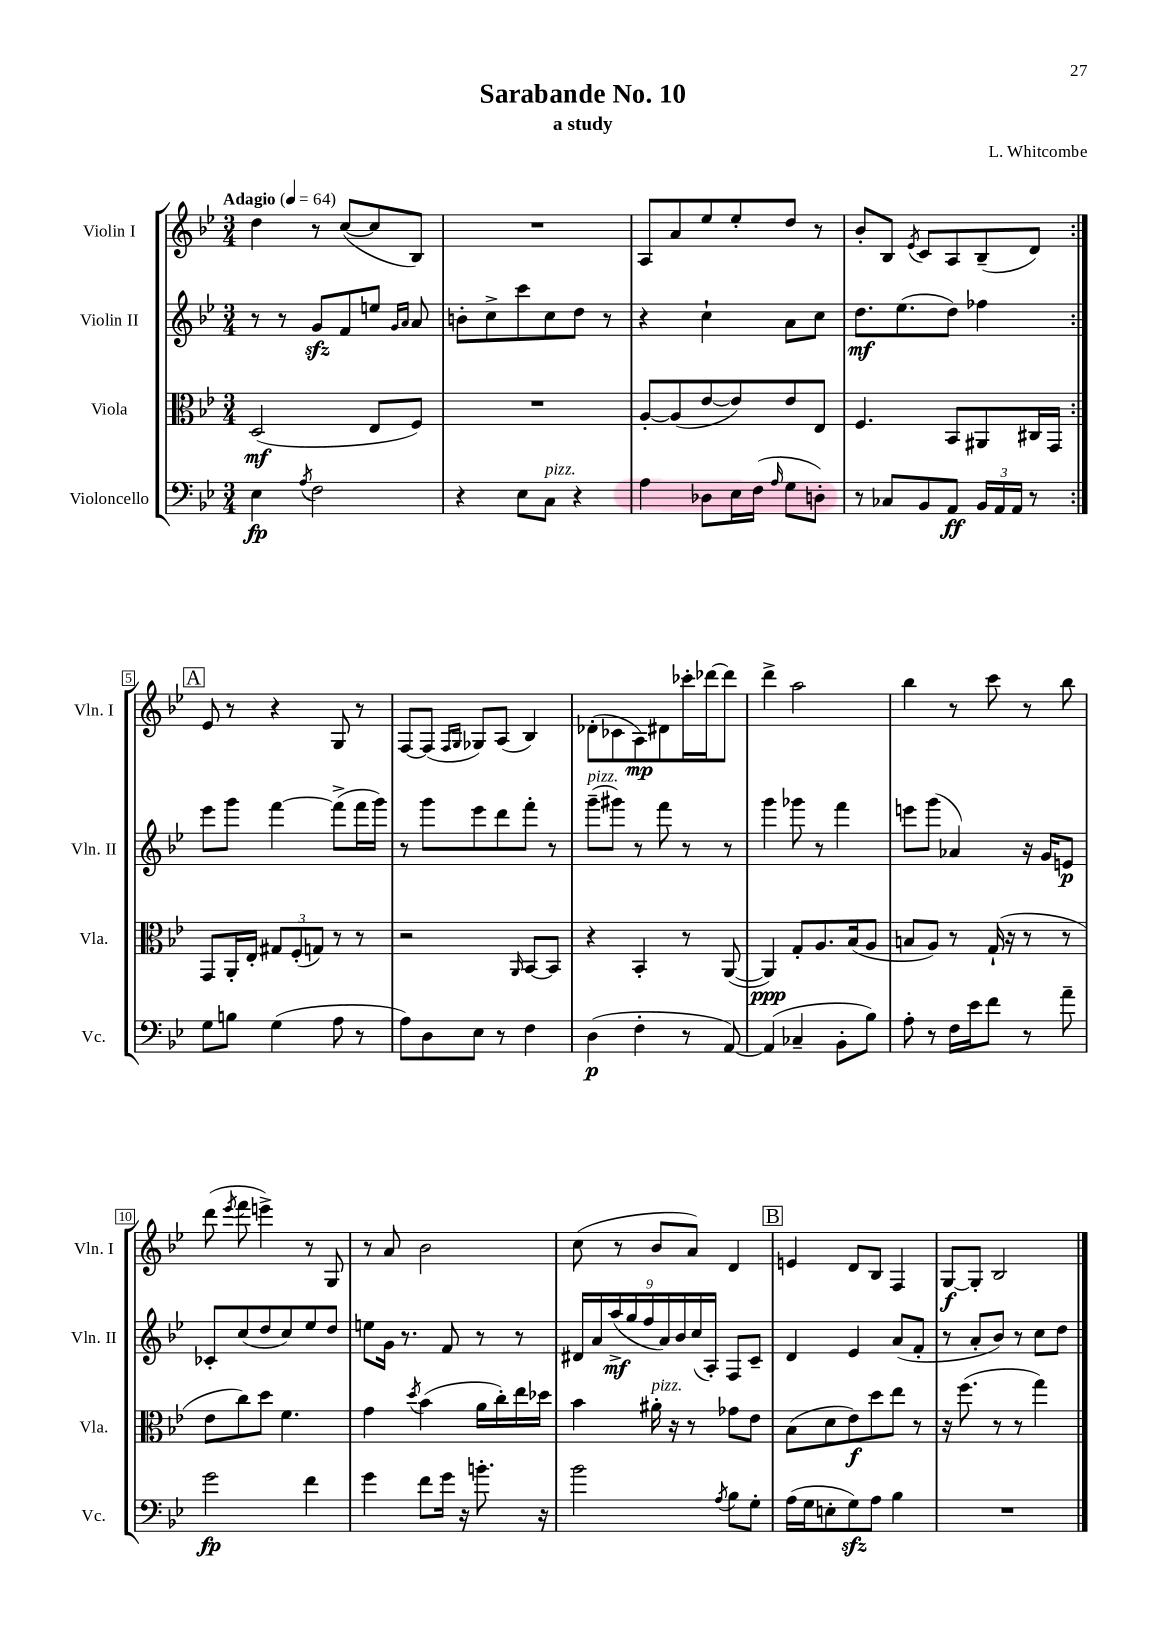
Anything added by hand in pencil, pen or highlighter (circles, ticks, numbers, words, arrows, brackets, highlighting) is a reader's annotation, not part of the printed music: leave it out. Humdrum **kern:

**kern	**kern	**kern	**kern
*staff4	*staff3	*staff2	*staff1
*clefF4	*clefC3	*clefG2	*clefG2
*k[b-e-]	*k[b-e-]	*k[b-e-]	*k[b-e-]
*M3/4	*M3/4	*M3/4	*M3/4
*MM64	*MM64	*MM64	*MM64
4E-	(2D	8r	4dd
.	.	8r	.
8qA	.	.	.
2F	.	8g	8r
.	.	8f	([8cc
.	8E-	8ee	8cc]
.	.	16qqg	.
.	.	16qqa	.
.	8F)	8a	8B-)
=	=	=	=
4r	2.r	8b'	2.r
.	.	8cc^	.
8E-	.	8ccc	.
8C	.	8cc	.
4r	.	8dd	.
.	.	8r	.
=	=	=	=
4A	[8A'	4r	8A
.	(8A]	.	8a
8D-	[8e-	4cc`	8ee-
16E-	8e-])	.	8ee-'
(16F	.	.	.
16qqA	.	.	.
8G	8e-	8a	8dd
8D')	8E-	8cc	8r
=	=	=	=
8r	4.F	8.dd	8b-'
8C-	.	.	8B-
.	.	(8.ee-	.
.	.	.	8qe-
8BB-	.	.	8c
8AA	8BB-	8dd)	8A
24BB-	8AA#	4ff-	(8B-~
24AA	.	.	.
24AA	.	.	.
8r	16C#	.	8d)
.	16GG	.	.
=:|!	=:|!	=:|!	=:|!
8G	8GG	8eee-	8e-
8B	16AA'	8ggg	8r
.	16E-'	.	.
(4G	12G#	[4fff	4r
.	(12F'	.	.
.	12G)	.	.
8A	8r	(8fff^]	8G
8r	8r	16fff	8r
.	.	16ggg)	.
=	=	=	=
8A)	2r	8r	[8F
8D	.	8ggg	(8F]
.	.	.	16qqF
.	.	.	16qqG
8E-	.	8eee-	8G-)
8r	.	8ddd	(8A
.	16qqAA	.	.
4F	[8BB-	8fff'	4B-)
.	8BB-]	8r	.
=	=	=	=
(4D	4r	(8ggg~	(8d-'
.	.	8ggg#)	8c-
4F'	4BB-'	8r	8A)
.	.	8fff	8d#
8r	8r	8r	16ccc-'
.	.	.	[16ddd-
[8AA)	([8AA	8r	8ddd-]
=	=	=	=
(4AA]	4AA])	4ggg	4ddd^
4C-~	8G'	8ggg-	2aa
.	8.A	8r	.
8BB-'	.	4fff	.
.	(16B-	.	.
8B-)	8A	.	.
=	=	=	=
8A'	8B	8eee	4bb-
8r	8A)	(8ggg	.
16F	8r	4a-)	8r
16e-	.	.	.
8f	(16G`	.	8ccc
.	16r	.	.
8r	8r	16r	8r
.	.	16g	.
8a~	8r	8e	8bb-
=	=	=	=
2g	8e-	8c-'	(8ddd
.	.	.	8qeee-
.	8cc)	(8cc	8fff
.	8dd	8dd	4eee^)
.	4.f	8cc)	.
4f	.	8ee-	8r
.	.	8dd	8G
=	=	=	=
4g	4g	8ee	8r
.	.	16g	8a
.	.	8.r	.
.	8qdd	.	.
8f	(4b-	.	2b-
16g	.	8f	.
16r	.	.	.
8.b'	16a	8r	.
.	16cc')	.	.
.	16ee-	8r	.
16r	16dd-	.	.
=	=	=	=
2b-	4b-	18d#	(8cc
.	.	18a	.
.	.	(18aa^	.
.	.	.	8r
.	.	18gg	.
.	.	18ff	.
.	16a#'	.	8b-
.	.	18a)	.
.	16r	.	.
.	.	18b-	.
.	8r	.	8a)
.	.	(18cc	.
.	.	18A')	.
8qA	.	.	.
8B-	8g-	8F	4d
8G'	8e-	8c~	.
=	=	=	=
(16A	(8B-	4d	4e
16G	.	.	.
8E'	8d	.	.
8G)	8e-)	4e-	8d
8A	8dd	.	8B-
4B-	8ee-	(8a	4F
.	8r	8f'	.
=	=	=	=
2.r	16r	8r	[8G
.	(8.ff	.	.
.	.	8a'	8G']
.	8r	8b-)	2B-
.	8r	8r	.
.	4gg)	8cc	.
.	.	8dd	.
==	==	==	==
*-	*-	*-	*-
